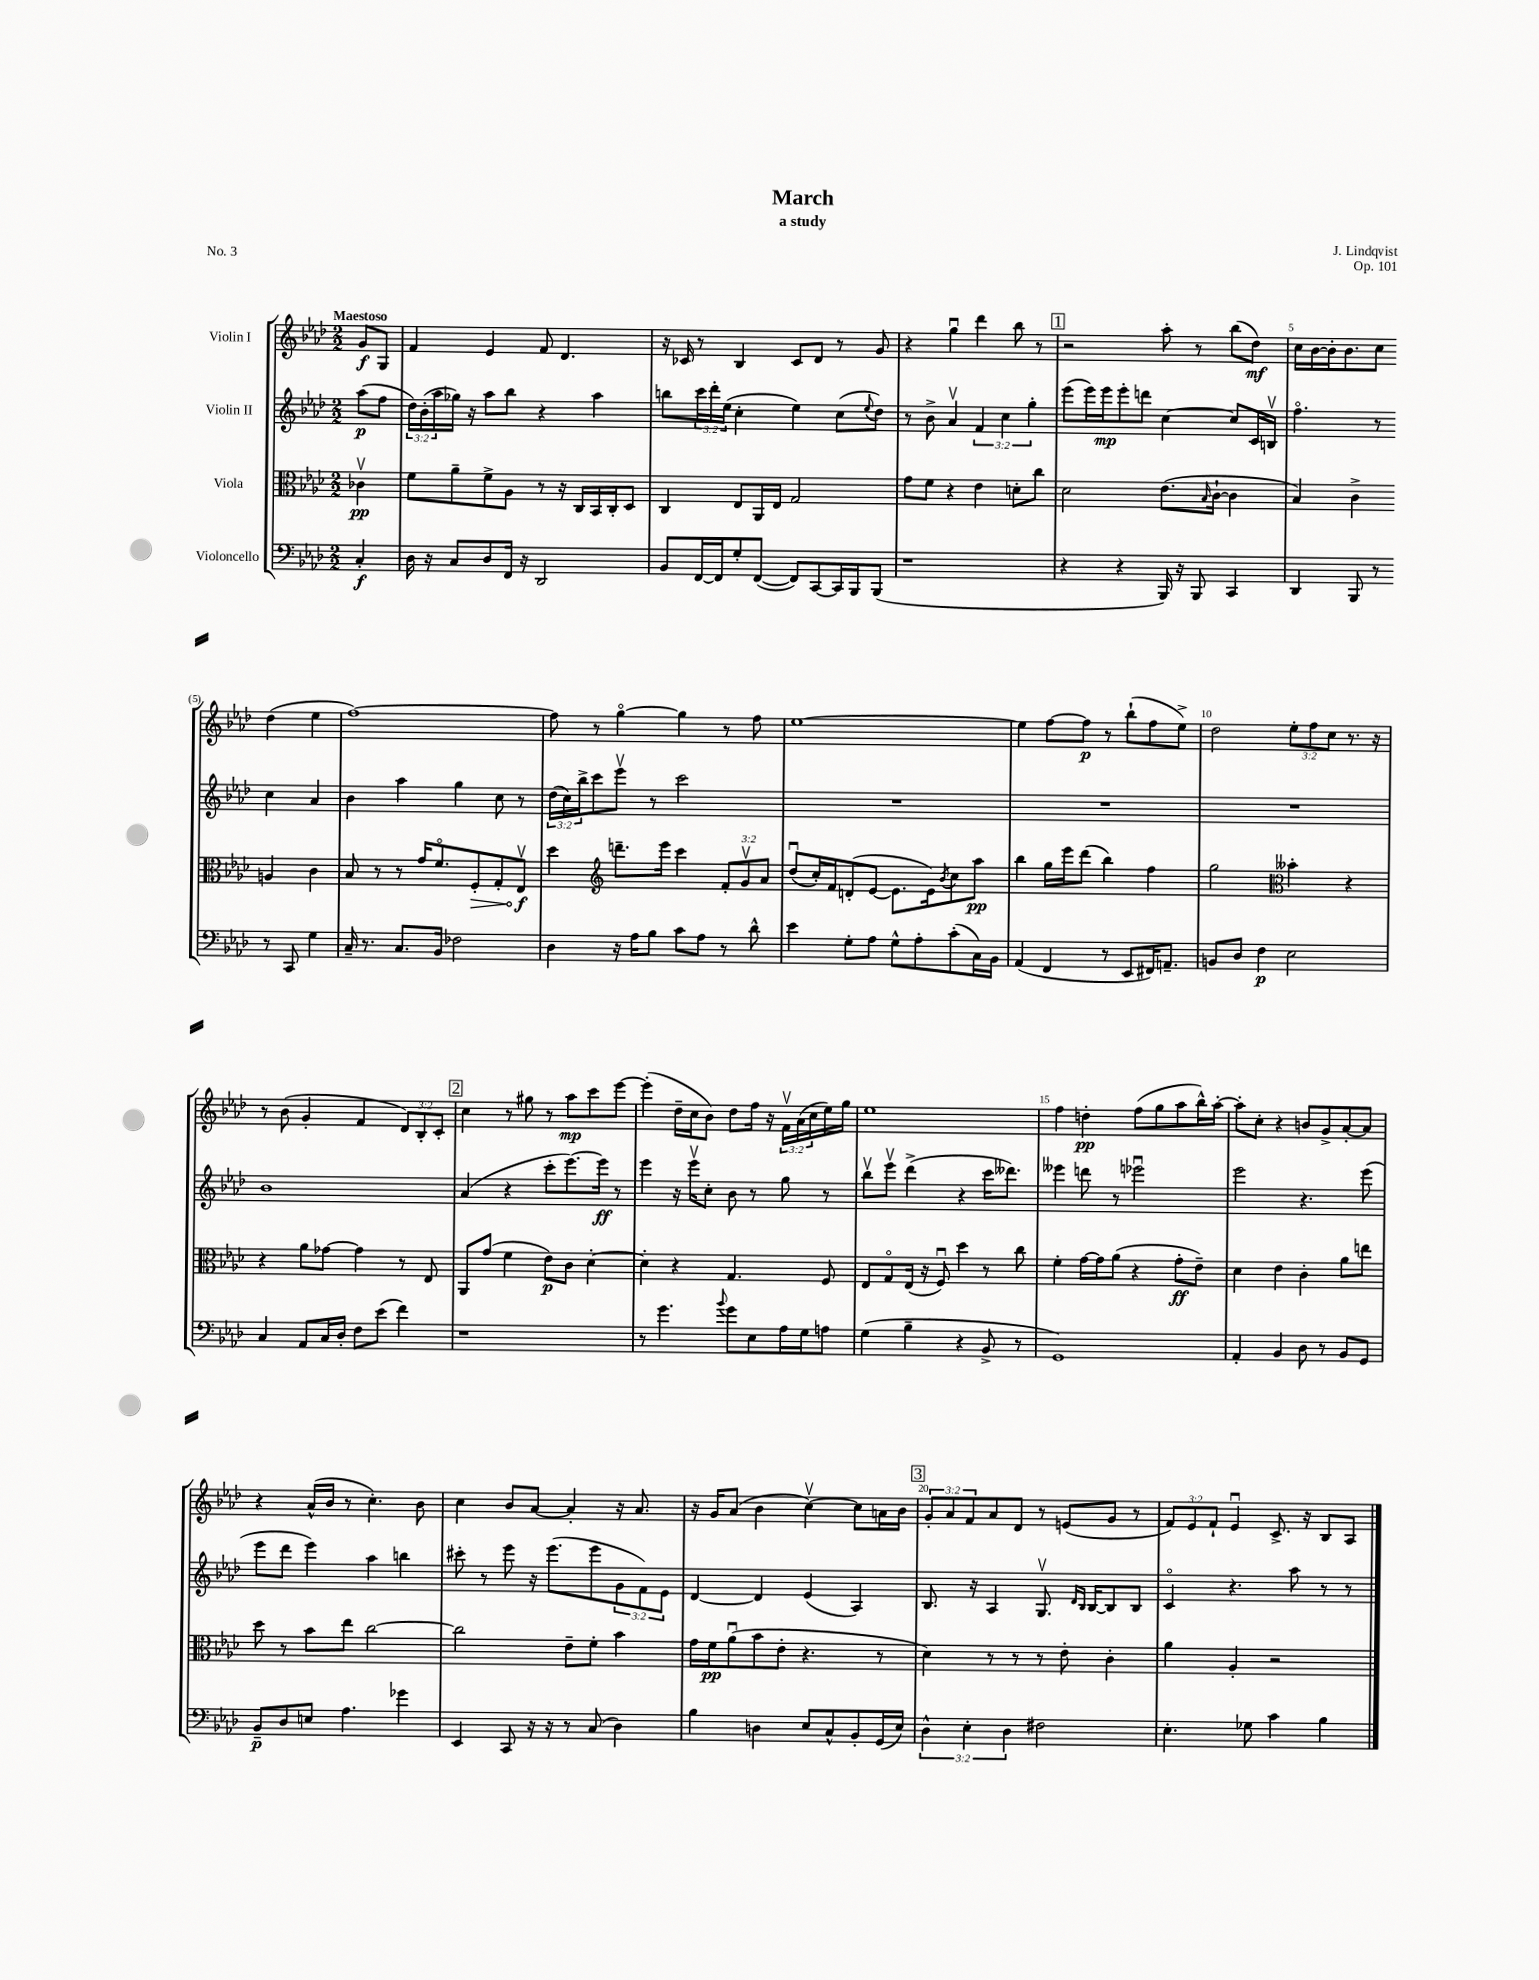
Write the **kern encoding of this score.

**kern	**kern	**kern	**kern
*staff4	*staff3	*staff2	*staff1
*clefF4	*clefC3	*clefG2	*clefG2
*k[b-e-a-d-]	*k[b-e-a-d-]	*k[b-e-a-d-]	*k[b-e-a-d-]
*M2/2	*M2/2	*M2/2	*M2/2
4C'/	4c-v\	(8aa-\L	8g/L
.	.	8ff\J	8G/J
=	=	=	=
16D-\	8f\L	24dd-\LL)	4f/
.	.	(24b-'\	.
16r	.	.	.
.	.	24aa-\	.
8C/L	8a-~\	16gg-\JJ)	.
.	.	16r	.
8D-/	8f^\	8aa-\L	4e-/
16FF/Jk	8A-\J	8bb-\J	.
16r	.	.	.
2DD-/	8r	4r	8f/
.	16r	.	4.d-/
.	16C/LL	.	.
.	16BB-/	4aa-\	.
.	16C'/J	.	.
.	8D-/J	.	.
=	=	=	=
8BB-/L	4C/	8bb\L	16r
.	.	.	16c-/
[16FF/L	.	24ccc\L	8r
.	.	24ddd-'\	.
16FF/]J	.	.	.
.	.	(24ee-\JJ	.
8G'/	8E-/L	4cc'\	4B-/
([8FF/J	16AA-/L	.	.
.	16E-/JJ	.	.
8FF/]L)	2G/	4ee-\)	8c-/L
[8CC/	.	.	8d-/J
16CC/]L	.	(8cc\L	8r
16BBB-/J	.	.	.
.	.	8qqee-/	.
(8BBB-/J	.	8dd-\J)	8g/
=	=	=	=
1r	8g\L	8r	4r
.	8f\J	8b-^\	.
.	4r	4a-v/	4ggu\
.	4e-\	6f/	4ddd-\
.	.	6cc\	.
.	8d'\L	.	8bb-\
.	.	6gg'\	.
.	8cc\J	.	8r
=	=	=	=
4r	2d-\	(8eee-\L	2r
.	.	16eee-\L)	.
.	.	16eee-\J	.
4r	.	8eee-'\	.
.	.	8ddd\J	.
16BBB-/)	(8.e-\L	[4cc\	8aa-'\
16r	.	.	.
8BBB-/	.	.	8r
.	16qqB-/	.	.
.	[16c`\Jk	.	.
4CC/	4c\]	8cc/]L	(8bb-\L
.	.	16c/L	8dd-\J)
.	.	16Bv/JJ	.
=	=	=	=
4DD-/	4B-/)	4.ffo\	16cc\LL
.	.	.	[16b-\
.	.	.	16b-'\]J
.	.	.	8.b-\
8BBB-/	4c^\	.	.
8r	.	8r	8cc\J
8r	4A/	4cc\	(4dd-\
8CC/	.	.	.
4G\	4c\	4a-/	4ee-\
=	=	=	=
16C~/	8B-/	4b-\	[1ff)
8.r	.	.	.
.	8r	.	.
8.C/L	8r	4aa-\	.
.	16g/LK	.	.
16BB-/Jk	8.fo/	.	.
2F-\	.	4gg\	.
.	8F'/	.	.
.	8G'/	8cc\	.
.	8E-v/J	8r	.
=	=	=	=
4D-\	4dd-\	(24dd-\LL	8ff\]
.	.	24cc\)	.
.	.	24bb-^\J	.
.	.	8ccc\	8r
*	*clefG2	*	*
16r	8.ddd~\L	8eee-v\J	[4ggo\
16A-\LK	.	.	.
8B-\J	.	8r	.
.	16eee-\Jk	.	.
8c\L	4ccc\	2ccc\	4gg\]
8A-\J	.	.	.
8r	12f'/L	.	8r
.	12gv/	.	.
8d-^^\	.	.	8ff\
.	12a-/J	.	.
=	=	=	=
4e-\	(8dd-u/L	1r	[1ee-
.	16cc'/L)	.	.
.	16f/J	.	.
8G'\L	(8d'/	.	.
8A-\J	[8e-/J	.	.
8G^^\L	8.e-\]L	.	.
8A-'\	.	.	.
.	16e-\k)	.	.
.	8qb-/	.	.
(8c'\	8cc\	.	.
16C\L)	8aa-\J	.	.
16BB-\JJ	.	.	.
=	=	=	=
(4AA-/	4bb-\	1r	4ee-\]
4FF/	16gg\LL	.	[8ff\L
.	16eee-\J	.	.
.	(8ddd-\J	.	8ff\]J
8r	4bb-\)	.	8r
8EE-/L	.	.	(8bb-`\L
16FF#/K)	4ff\	.	8ff\
8.AA~/J	.	.	.
.	.	.	8ee-^\J)
=	=	=	=
8BB/L	2gg\	1r	2dd-\
8D-/J	.	.	.
4F\	.	.	.
*	*clefC3	*	*
2E-\	4b--'\	.	12ee-'\L
.	.	.	12ff\
.	.	.	12cc\J
.	4r	.	8.r
.	.	.	16r
=	=	=	=
4C/	4r	1b-	8r
.	.	.	(8b-\
8AA-/L	8a-\L	.	4g'/
16C/L	[8g-\J	.	.
16D-'/JJ	.	.	.
8F\L	4g-\]	.	4f/
(8e-\J	.	.	.
4f\)	8r	.	12d-/L)
.	.	.	12B-'/
.	8E-/	.	.
.	.	.	12c'/J
=	=	=	=
1r	8AA-/L	(4a-/	4cc\
.	(8g/J	.	.
.	4f\	4r	8r
.	.	.	8gg#\
.	8e-\L)	8ccc'\L	8r
.	8c\J	[8.eee-\)	8aa-\L
.	[4d-'\	.	8ccc\
.	.	16eee-\]Jk	.
.	.	8r	[8eee-\J
=	=	=	=
8r	4d-'\]	4eee-\	(4eee-'\]
4.g\	.	.	.
.	4r	16r	16dd-~\LL
.	.	16eee-v\LK	16cc\J
.	.	8cc'\J	8b-\J)
8qqb-/	.	.	.
8g\L	4.G/	8b-\	8dd-\L
8E-\	.	8r	16ff\Jk
.	.	.	16r
16A-\L	.	8gg\	24fv\LL
.	.	.	(24a-\
16G\J	.	.	.
.	.	.	24cc\
8A\J	8F/	8r	16ee-\)
.	.	.	16gg\JJ
=	=	=	=
(4G\	8E-/L	8bb-v\L	1ee-
.	8Go/	8eee-v\J	.
4B-~\	(16E-/Jk	(4ddd-^\	.
.	16r	.	.
.	8Fu/)	.	.
4r	4dd-\	4r	.
8BB-^/	8r	16ccc\LK	.
.	.	8.ddd--\J)	.
8r	8cc\	.	.
=	=	=	=
1GG)	4f'\	4eee--\	4ff\
.	[16g\LL	8ddd\	4dd'\
.	16g\]J	.	.
.	(8a-\J	8r	.
.	4r	2eee-u\	(8ff\L
.	.	.	8gg\
.	8g'\L	.	8aa-\
.	8e-~\J)	.	16bb-^^\L)
.	.	.	[16aa-'\JJ
=	=	=	=
4AA-'/	4d-\	2eee-\	8aa-'\]L
.	.	.	8cc'\J
4BB-/	4e-\	.	4r
8D-\	4c'\	4.r	8b/L
8r	.	.	8g^/
8BB-/L	8a-\L	.	[8a-'/
8GG/J	8ee\J	(8eee-\	8a-/]J
=	=	=	=
8BB-~/L	8dd-\	8eee-\L	4r
8D-/	8r	8ddd-\J	.
8E/J	8b-\L	4eee-\)	(16a-^^/LL
.	.	.	16b-/JJ
4.A-\	8ee-\J	.	8r
.	[2cc\	4aa-\	4.cc'\)
4g-\	.	4bb\	.
.	.	.	8b-\
=	=	=	=
4EE-/	2cc\]	8ccc#'\	4cc\
.	.	8r	.
8CC/	.	8eee-\	8b-/L
16r	.	16r	[8a-/J
16r	.	(8.eee-\L	.
8r	8e-~\L	.	4a-'/]
(8C/	8f'\J	8eee-\	.
4D-\)	4b-\	12g\	16r
.	.	.	8.a-/
.	.	12f\)	.
.	.	12e-\J	.
=	=	=	=
4B-\	16g\LL	[4d-/	16r
.	16f\J	.	16g/LK
.	(8a-u\	.	(8a-/J
4D\	8b-\	4d-/]	4b-\
.	8e-'\J	.	.
8E-/L	4.r	(4e-/	[4ccv\)
8C^^/	.	.	.
8BB-'/	.	4A-/)	8cc\]L
(16GG/L	8r	.	16a\L
16E-/JJ)	.	.	16b-\JJ
=	=	=	=
6D-^^\	4d-\)	8.B-/	12g'/L
.	.	.	12a-/
6E-'\	.	.	12f/
.	.	16r	.
.	8r	4A-/	8a-/
6D-\	.	.	.
.	8r	.	8d-/J
2F#\	8r	8.Gv/	8r
.	8e-'\	.	(8e/L
.	.	16qqd-/LL	.
.	.	16qqB-/JJ	.
.	.	[16B-/LK	.
.	4c'\	8B-/]	8g/J
.	.	8B-/J	8r
=	=	=	=
4.E-'\	4a-\	4co/	12f/L)
.	.	.	12e-/
.	.	.	12f`/J
.	4A-'/	4.r	4e-u/
8G-\	.	.	.
4c\	2r	.	8.c^/
.	.	8aa-\	.
.	.	.	16r
4B-\	.	8r	8B-/L
.	.	8r	8A-/J
==	==	==	==
*-	*-	*-	*-
